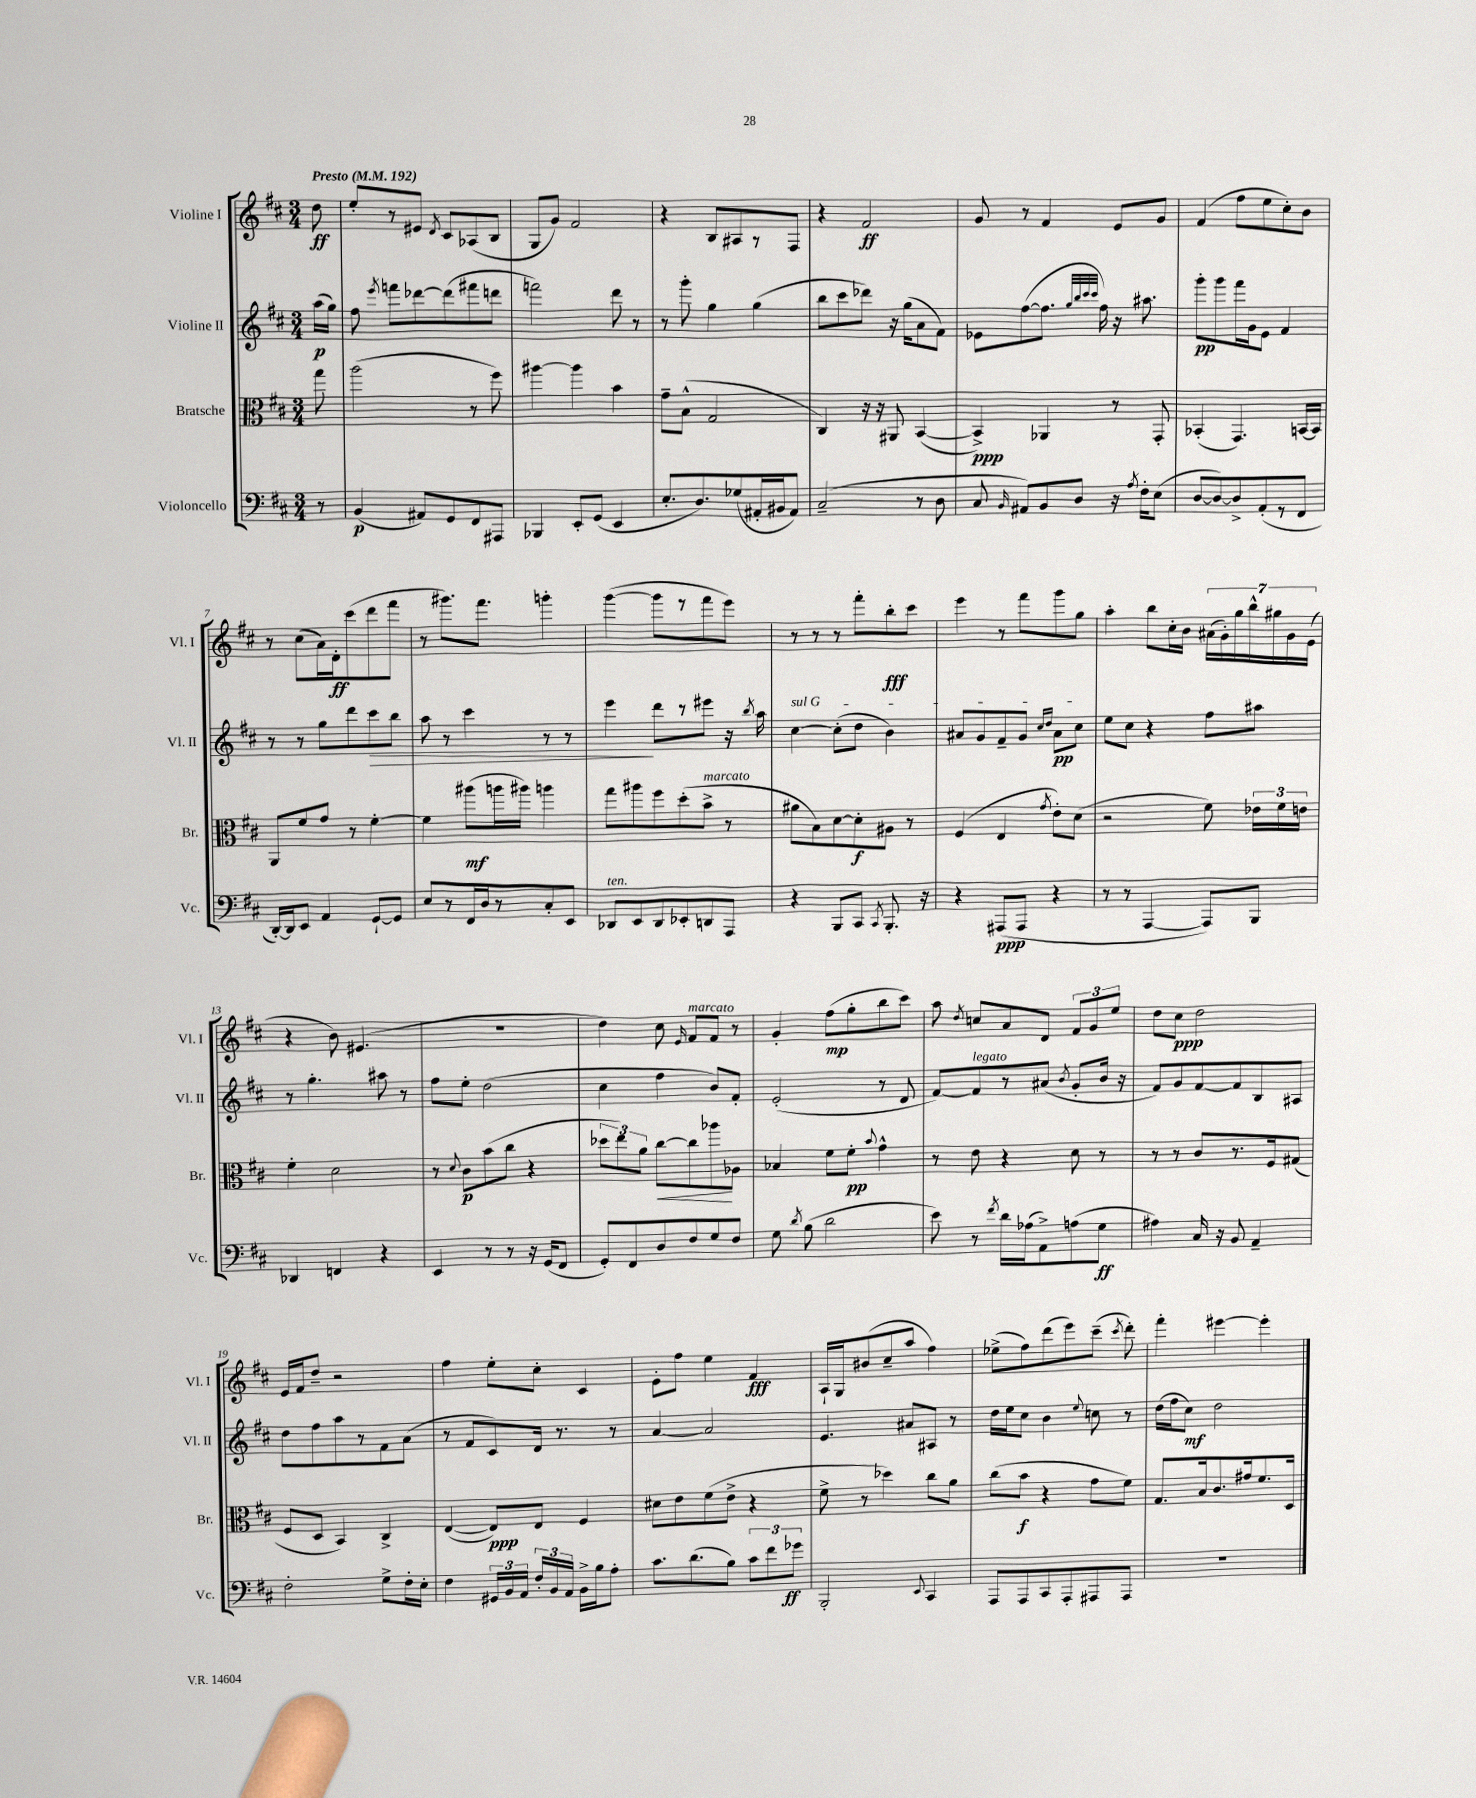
<<
\new StaffGroup <<
\new Staff = "s0" \with { instrumentName = "Violine I" shortInstrumentName = "Vl. I" } {
    \clef treble \key d \major \numericTimeSignature \time 3/4 \partial 8 \tempo "Presto" 4 = 192
    \autoBeamOff d''8\ff |
    e''8[-. r8 eis'8] \acciaccatura { d'8 } cis'8[ aes8( b8] |
    g8[ g'8]) fis'2 |
    r4 b8[ ais8 r8 fis8] |
    r4 fis'2\ff |
    g'8 r8 fis'4 e'8[ g'8] |
    fis'4( fis''8[ e''8 cis''8-.) b'8] |
    r8 cis''8[( a'16) d'16-.\ff cis'''8( d'''8 fis'''8] |
    r8 gis'''8.[) fis'''8.] g'''4-. |
    g'''4~( g'''8[ r8 fis'''8 e'''8]) |
    r8 r8 r8 fis'''8[-. b''8-.\fff cis'''8] |
    e'''4 r8 fis'''8[ g'''8 g''8] |
    a''4-. b''8[ cis''16-. b'16] \tuplet 7/4 { ais'16[( g'16-.) g''16 b''16-^ gis''16 g'16 e'16]( } |
    r4 b'8) eis'4.( |
    R2. |
    d''4) cis''8 \grace { e'16 } fis'8[^\markup { \italic "marcato" } fis'8] r8 |
    g'4-. fis''8[\mp( g''8-. b''8 cis'''8]) |
    a''8 \acciaccatura { d''8 } c''8[ a'8 d'8] \tuplet 3/2 { fis'8[ g'8 e''8] } |
    d''8[ cis''8]\ppp d''2 |
    e'16[ fis'16 d''8]-- r2 |
    fis''4 e''8[-. cis''8]-. cis'4 |
    e'8[-. fis''8] e''4 fis'4\fff |
    a16[-! g16 bis'8( cis''8-- a''8] fis''4) |
    ees''8[->( fis''8) d'''8( e'''8) cis'''8]--( \acciaccatura { cis'''8 } d'''8-.) |
    fis'''4-. eis'''4~ eis'''4-. \bar "|." |
}
\new Staff = "s1" \with { instrumentName = "Violine II" shortInstrumentName = "Vl. II" } {
    \clef treble \key d \major \numericTimeSignature \time 3/4 \partial 8
    \autoBeamOff a''16[\p( g''16]) |
    fis''8 \acciaccatura { e'''8 } f'''8[ des'''8~ des'''8( fis'''8 d'''8] |
    f'''2) d'''8 r8 |
    r8 g'''8-. g''4 g''4( |
    b''8[ cis'''8 des'''8]) r16 g''16[( a'8 fis'8]) |
    ees'8[ fis''8~( fis''8.] \grace { g''32[ b''32 cis'''32 cis'''32] } fis''16) r16 ais''8. |
    g'''8[-.\pp g'''8 fis'''16 g'16 e'8] fis'4 |
    r8 r8 g''8[ d'''8 cis'''8\> b''8] |
    a''8 r8 cis'''4 r8 r8 |
    e'''4\! d'''8[ r8 eis'''8] r16 \acciaccatura { b''8 } a''16 |
    \once \override TextSpanner.bound-details.left.text = \markup { \italic "sul G" } cis''4~\startTextSpan cis''8[-.( d''8] b'4) |
    ais'8[ g'8 fis'8-- g'8] \grace { cis''16[ d''16] } ais'8[\pp cis''8]\stopTextSpan |
    e''8[ cis''8] r4 fis''8[ ais''8] |
    r8 g''4.-. ais''8 r8 |
    fis''8[ e''8]-. d''2( |
    cis''4 fis''4 b'8[) fis'8]-. |
    e'2-.( r8 d'8 |
    fis'8[~) fis'8^\markup { \italic "legato" } r8 ais'8]( \acciaccatura { b'8 } g'8[-. b'16] r16 |
    fis'8[) g'8 fis'8~ fis'8 b8 ais8] |
    d''8[ fis''8 a''8 r8 fis'8 a'8]( |
    r8 fis'8[ cis'8) d'16] r8. r8 |
    a'4~ a'2 |
    e'4. ais'8[ ais8] r8 |
    d''16[ e''16 cis''8] b'4 \appoggiatura { e''8 } c''8 r8 |
    d''16[( fis''16 cis''8]\mf) d''2 \bar "|." |
}
\new Staff = "s2" \with { instrumentName = "Bratsche" shortInstrumentName = "Br." } {
    \clef alto \key d \major \numericTimeSignature \time 3/4 \partial 8
    \autoBeamOff g''8 |
    a''2( r8 fis''8) |
    ais''4~ ais''4 b'4 |
    g'8[-- b8]-^( g2 |
    cis4) r16 r16 ais,8 b,4~( |
    b,4->\ppp) aes,4 r8 g,8-. |
    bes,4-.( g,4.) b,16[~ b,16] |
    a,8[ fis'8 g'8] r8 fis'4~-. |
    fis'4 ais''8[\mf( a''16 ais''16]) a''4 |
    g''8[ ais''8 fis''8 d''8-.( b'8]->^\markup { \italic "marcato" } r8 |
    ais'8[ b8) d'8~ d'8-.\f ais8] r8 |
    fis4( e4 \acciaccatura { g'8 } e'8[-.) d'8]( |
    r2 fis'8) \tuplet 3/2 { ees'16[ fis'16 e'16] } |
    fis'4-. d'2 |
    r8 \appoggiatura { d'8 } cis'8[\p b'8( cis''8] r4 |
    \tuplet 3/2 { des''8[ e''8) a'8] } cis''8[~\< cis''8 aes''8\! aes8] |
    bes4 fis'8[ fis'8]-.\pp \appoggiatura { b'8 } g'4-^ |
    r8 e'8 r4 d'8 r8 |
    r8 r8 cis'8[ r8. fis16 gis8]( |
    fis8[ d8] b,4) cis4-> |
    e4~( e8[\ppp) e8] fis4 |
    dis'8[ e'8 fis'8( e'8]-> r4 |
    fis'8-> r8 des''4) cis''8[ a'8] |
    cis''8[( b'8]\f r4 g'8[ fis'8]) |
    g8.[ b16 cis'8. gis'16 fis'8. d16] \bar "|." |
}
\new Staff = "s3" \with { instrumentName = "Violoncello" shortInstrumentName = "Vc." } {
    \clef bass \key d \major \numericTimeSignature \time 3/4 \partial 8
    \autoBeamOff r8 |
    b,4\p( ais,8[) g,8 fis,8 ais,,8] |
    bes,,4 e,8[-. g,8]( e,4 |
    e8.[-. d8.) ges8( ais,16-. bis,16 ais,8]) |
    cis2--( r8 d8 |
    cis8 \grace { b,16 } ais,8[) b,8 d8] r16 \acciaccatura { a8 } fis16[-. e8]( |
    d8[~ d8~) d8-> a,8-.( r8 fis,8] |
    d,16[~-.) d,16 e,8] a,4 g,8[~-! g,8] |
    e8[ r8 fis,16 d16 r8 cis8-. e,8] |
    des,8[^\markup { \italic "ten." } e,8 des,8 ees,8-. d,8 a,,8] |
    r4 b,,8[ cis,8] \acciaccatura { cis,8 } b,,8.-. r16 |
    r4 ais,,8[\ppp( ais,,8] r4 |
    r8 r8 a,,4~ a,,8[) b,,8] |
    des,4 f,4 r4 |
    e,4 r8 r8 r16 g,16[( fis,8] |
    g,8[-.) fis,8 d8 fis8 g8 fis8] |
    g8 \acciaccatura { d'8 } b8( d'2 |
    e'8) r8 \acciaccatura { fis'8 } d'16[ aes16( a,8->) a8( g8]\ff |
    ais4) cis16 r16 b,8 a,4-- |
    fis2-. g8[-> fis16-. e16]-. |
    fis4 \tuplet 3/2 { gis,16[ b,16 a,16] } \tuplet 3/2 { fis16[-. b,16 a,16] } b,16[-> b16 a8]-. |
    cis'8.[ d'8.( b8]) \tuplet 3/2 { cis'8[ fis'8 ges'8]\ff } |
    b,,2-. \appoggiatura { e,8 } cis,4 |
    a,,8[ a,,8 cis,8 a,,8-. ais,,8 ais,,8] |
    R2. \bar "|." |
}
>>
>>
